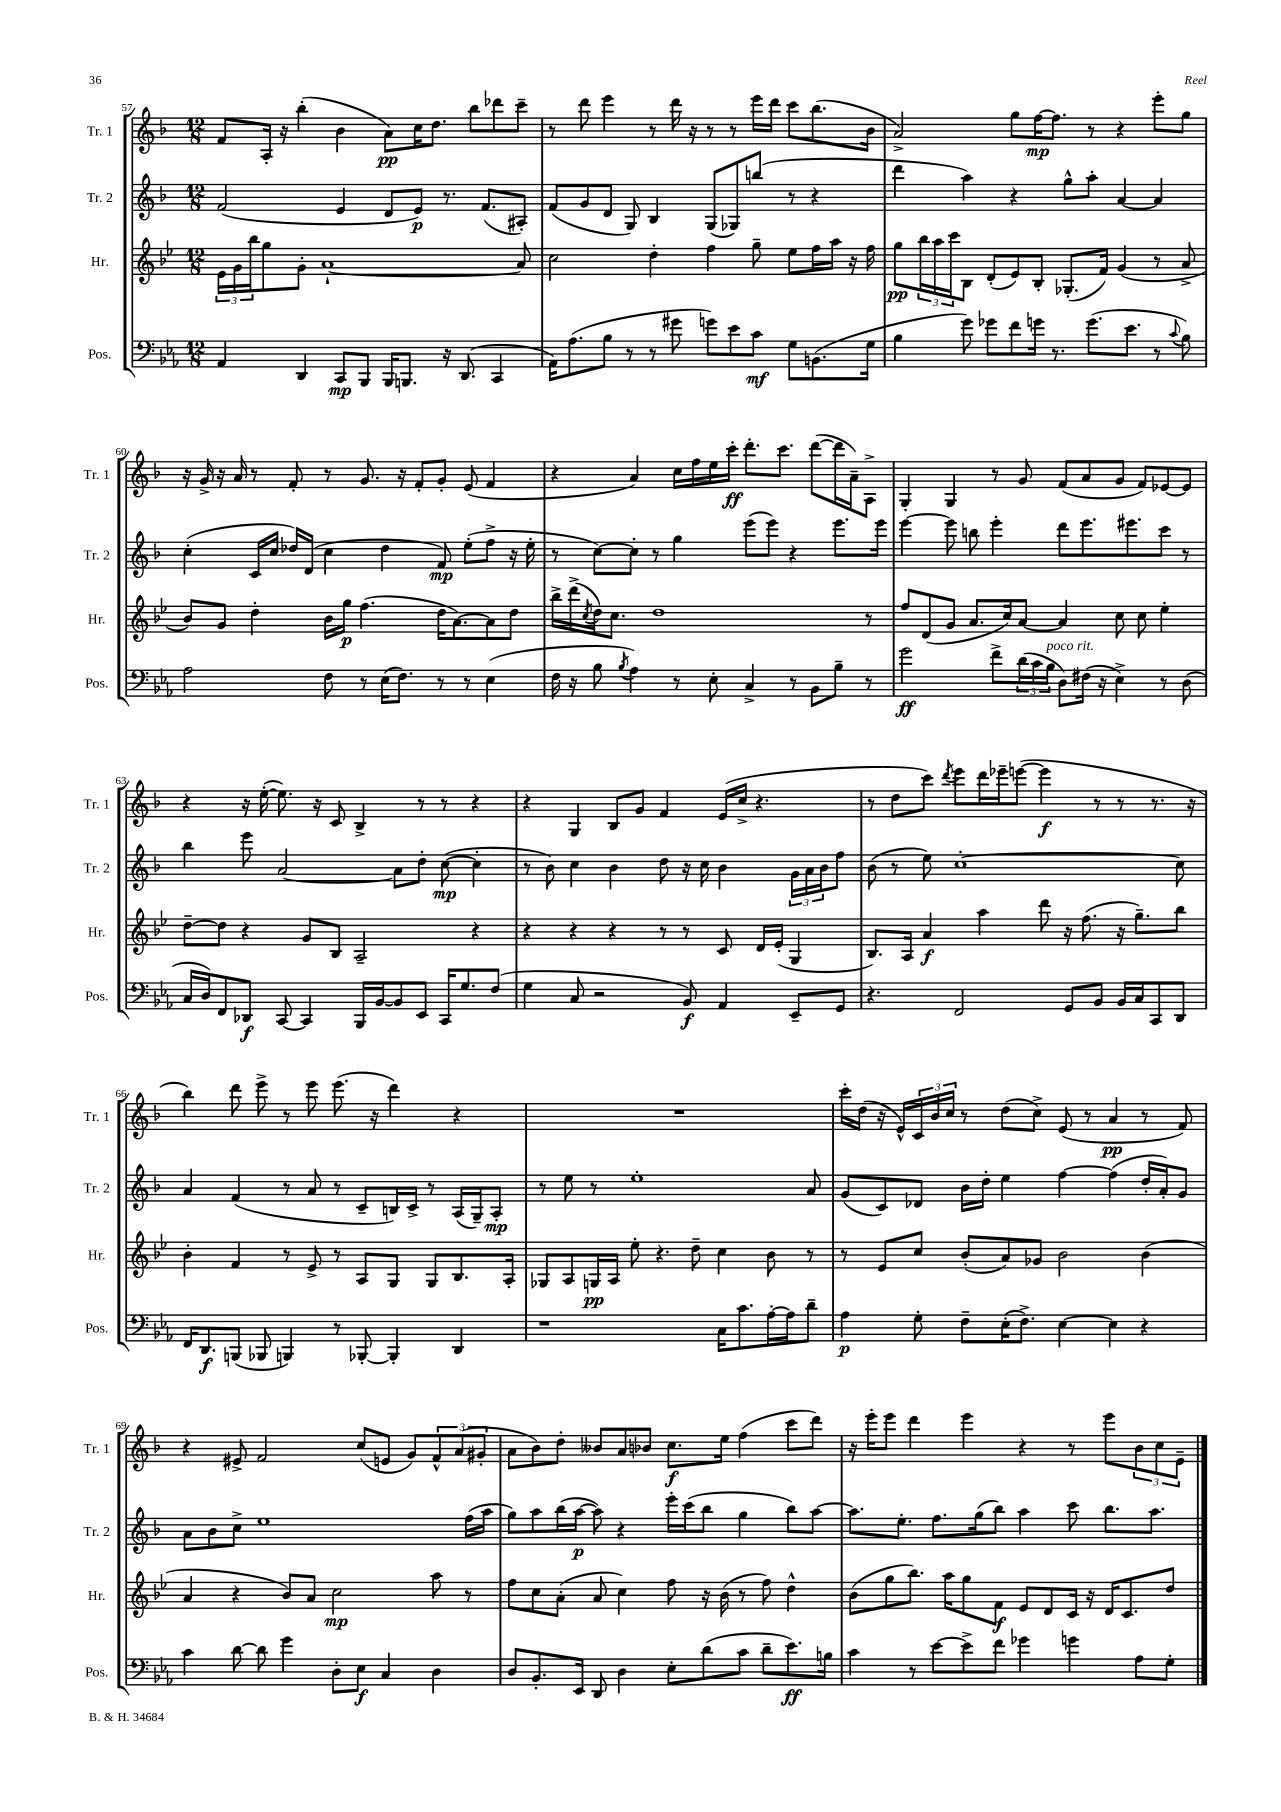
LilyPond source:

<<
\new StaffGroup <<
\new Staff = "s0" \with { instrumentName = "Tr. 1" shortInstrumentName = "Tr. 1" } {
    \clef treble \key f \major \numericTimeSignature \time 12/8
    f'8 a16-. r16 bes''4-.( bes'4 a'8\pp) c''16 d''8. bes''8 des'''8 c'''8-- |
    r8 d'''8 e'''4 r8 d'''16 r16 r8 r8 e'''16 d'''16 c'''8 bes''8.( bes'16 |
    a'2->) g''8 f''16~\mp f''8. r8 r4 e'''8-. g''8 |
    r16 g'16-> r16 a'16 r8 f'8-. r8 g'8. r16 f'8-. g'8-. e'8( f'4 |
    r4 a'4) c''16 f''16 e''16 c'''16-.\ff d'''8.-. c'''8. d'''8~( d'''16 a'16--) a8-> |
    g4-. g4 r8 g'8 f'8( a'8 g'8 f'8) ees'8~ ees'8 |
    r4 r16 e''16~-.( e''8.) r16 c'8 bes4-> r8 r8 r4 |
    r4 g4 bes8 g'8 f'4 e'16( c''16-> r4. |
    r8 d''8 c'''8) \acciaccatura { d'''8 } e'''8 d'''16 ees'''16-- e'''8~( e'''4\f r8 r8 r8. r16 |
    bes''4) d'''8 e'''8-> r8 e'''8 e'''8.( r16 d'''4) r4 |
    R1. |
    c'''16-. d''16( r16 e'16-^) \tuplet 3/2 { c'16 bes'16 c''16 } r8 d''8( c''8->) e'8( r8 a'4\pp r8 f'8) |
    r4 eis'8-> f'2 c''8( e'8 g'8) \tuplet 3/2 { f'8-^ a'8( gis'8-. } |
    a'8 bes'8) d''8-. beses'8 a'8 bes'8 c''8.\f e''16 f''4( c'''8 d'''8) |
    r16 e'''16-. e'''8 d'''4 e'''4 r4 r8 e'''8 \tuplet 3/2 { bes'8 c''8 e'8-- } \bar "|." |
}
\new Staff = "s1" \with { instrumentName = "Tr. 2" shortInstrumentName = "Tr. 2" } {
    \clef treble \key f \major \numericTimeSignature \time 12/8
    f'2( e'4 d'8 e'8\p) r8. f'8.( ais8-.) |
    f'8( g'8 d'8 g8) bes4 g8( ges8) b''8( r8 r4 |
    d'''4 a''4) r4 g''8-^ a''8-. a'4~ a'4 |
    c''4-.( c'16 c''16 des''16) d'16( c''4 des''4 f'8\mp) e''8-.( f''8-> r16 e''16-. |
    r8 c''8~) c''8-. r8 g''4 e'''8( e'''8) r4 e'''8. e'''16 |
    e'''4~ e'''8 b''8 e'''4-. d'''8 e'''8. eis'''8. c'''8 r8 |
    bes''4 e'''8 a'2~ a'8 d''8-. c''8~\mp( c''4-. |
    r8 bes'8) c''4 bes'4 d''8 r16 c''16 bes'4 \tuplet 3/2 { g'16 a'16 bes'16 } f''8 |
    bes'8( r8 e''8) c''1~-. c''8 |
    a'4 f'4( r8 a'8 r8 c'8-- b16) c'16-> r8 a16( g16--) a8-.\mp |
    r8 e''8 r8 e''1-. a'8 |
    g'8( c'8) des'8 bes'16 d''16-. e''4 f''4~ f''4( d''16-. a'16-.) g'8 |
    a'8 bes'8 c''8-> e''1 f''16( a''16 |
    g''8) a''8 bes''16( a''16~\p a''8) r4 e'''16-. c'''16( bes''8 g''4 bes''8) a''8~ |
    a''8. e''8.-. f''8. g''16( bes''8) a''4 c'''8 bes''8. a''8. \bar "|." |
}
\new Staff = "s2" \with { instrumentName = "Hr." shortInstrumentName = "Hr." } {
    \clef treble \key bes \major \numericTimeSignature \time 12/8
    \tuplet 3/2 { ees'16 g'16 bes''16 } g''8 g'8-. a'1~-! a'8 |
    c''2 d''4-. f''4 g''8-- ees''8 f''16 a''16 r16 f''16 |
    g''8\pp \tuplet 3/2 { bes''16 a''16 c'''16 } bes8 d'8-.( ees'8) bes8-. ges8.-.( f'16) g'4( r8 a'8-> |
    bes'8) g'8 d''4-. bes'16 g''16\p f''4.( d''16 a'8.~) a'8 d''8 |
    bes''16-> d'''16->( \acciaccatura { c''8 } d''16) c''8. d''1 r8 |
    f''8 d'8( g'8 a'8. c''16) a'8~ a'4 c''8 c''8 ees''4-. |
    d''8~-- d''8 r4 g'8 bes8 a2-- r4 |
    r4 r4 r4 r8 r8 c'8 d'16 ees'16-.( g4 |
    bes8.) a16 a'4\f a''4 d'''8 r16 f''8.( r16 g''8.--) bes''8 |
    bes'4-. f'4 r8 ees'8-> r8 a8 g8 g8 bes8. a16-. |
    ges8 a8 g16\pp a16 ees''8-. r4. d''8-- c''4 bes'8 r8 |
    r8 ees'8 c''8 bes'8-.( a'8) ges'8 bes'2 bes'4( |
    a'4 r4 bes'8) a'8 c''2\mp a''8 r8 |
    f''8 c''8 a'8-.( a'8 c''4) f''8 r16 bes'16( r8 f''8) d''4-^ |
    bes'8( g''8 bes''8.) a''16 g''8 f'8\f ees'8 d'8 c'16 r16 d'16 c'8. d''8 \bar "|." |
}
\new Staff = "s3" \with { instrumentName = "Pos." shortInstrumentName = "Pos." } {
    \clef bass \key ees \major \numericTimeSignature \time 12/8
    aes,4 d,4 c,8\mp bes,,8 bes,,16 b,,8. r16 d,8.( c,4 |
    aes,16) aes8.( bes8 r8 r8 gis'8 g'8) ees'8 c'8\mf g8 b,8.( g16 |
    bes4 g'8) ges'8 f'8 g'16 r8. g'8.( ees'8. r8 \appoggiatura { c'8 } bes8) |
    aes2 f8 r8 ees16( f8.) r8 r8 ees4( |
    f16 r16 bes8 \acciaccatura { bes8 } aes4) r8 ees8-. c4-> r8 bes,8 bes8-- r8 |
    g'2\ff f'8-> \tuplet 3/2 { d'16( c'16 bes16^\markup { \italic "poco rit." } } d8) fis16( r16 ees4->) r8 d8( |
    c16 d16) f,8 des,8\f c,8~ c,4 bes,,16 bes,16~ bes,8 ees,8 c,16 g8. f8( |
    g4 c8 r2 bes,8\f) aes,4 ees,8-- g,8 |
    r4. f,2 g,8 bes,8 bes,16 c16 c,8 d,8 |
    f,16 d,8.\f b,,8( bes,,8 b,,4) r8 bes,,8~-. bes,,4-. d,4 |
    r1 c16 c'8. aes16~-. aes16 d'8-- |
    aes4\p g8-. f8-- ees16-.( f8.->) ees4~ ees4 r4 |
    c'4 d'8~ d'8 g'4 d8-. ees8\f c4 d4 |
    d8 bes,8.-. ees,16 d,8 d4 ees8-. d'8( c'8 d'8-- ees'8.\ff) b16 |
    c'4 r8 ees'8~ ees'8-> f'8 ges'4 g'4 aes8 g8-. \bar "|." |
}
>>
>>
\layout { \context { \Score currentBarNumber = #57 } }
